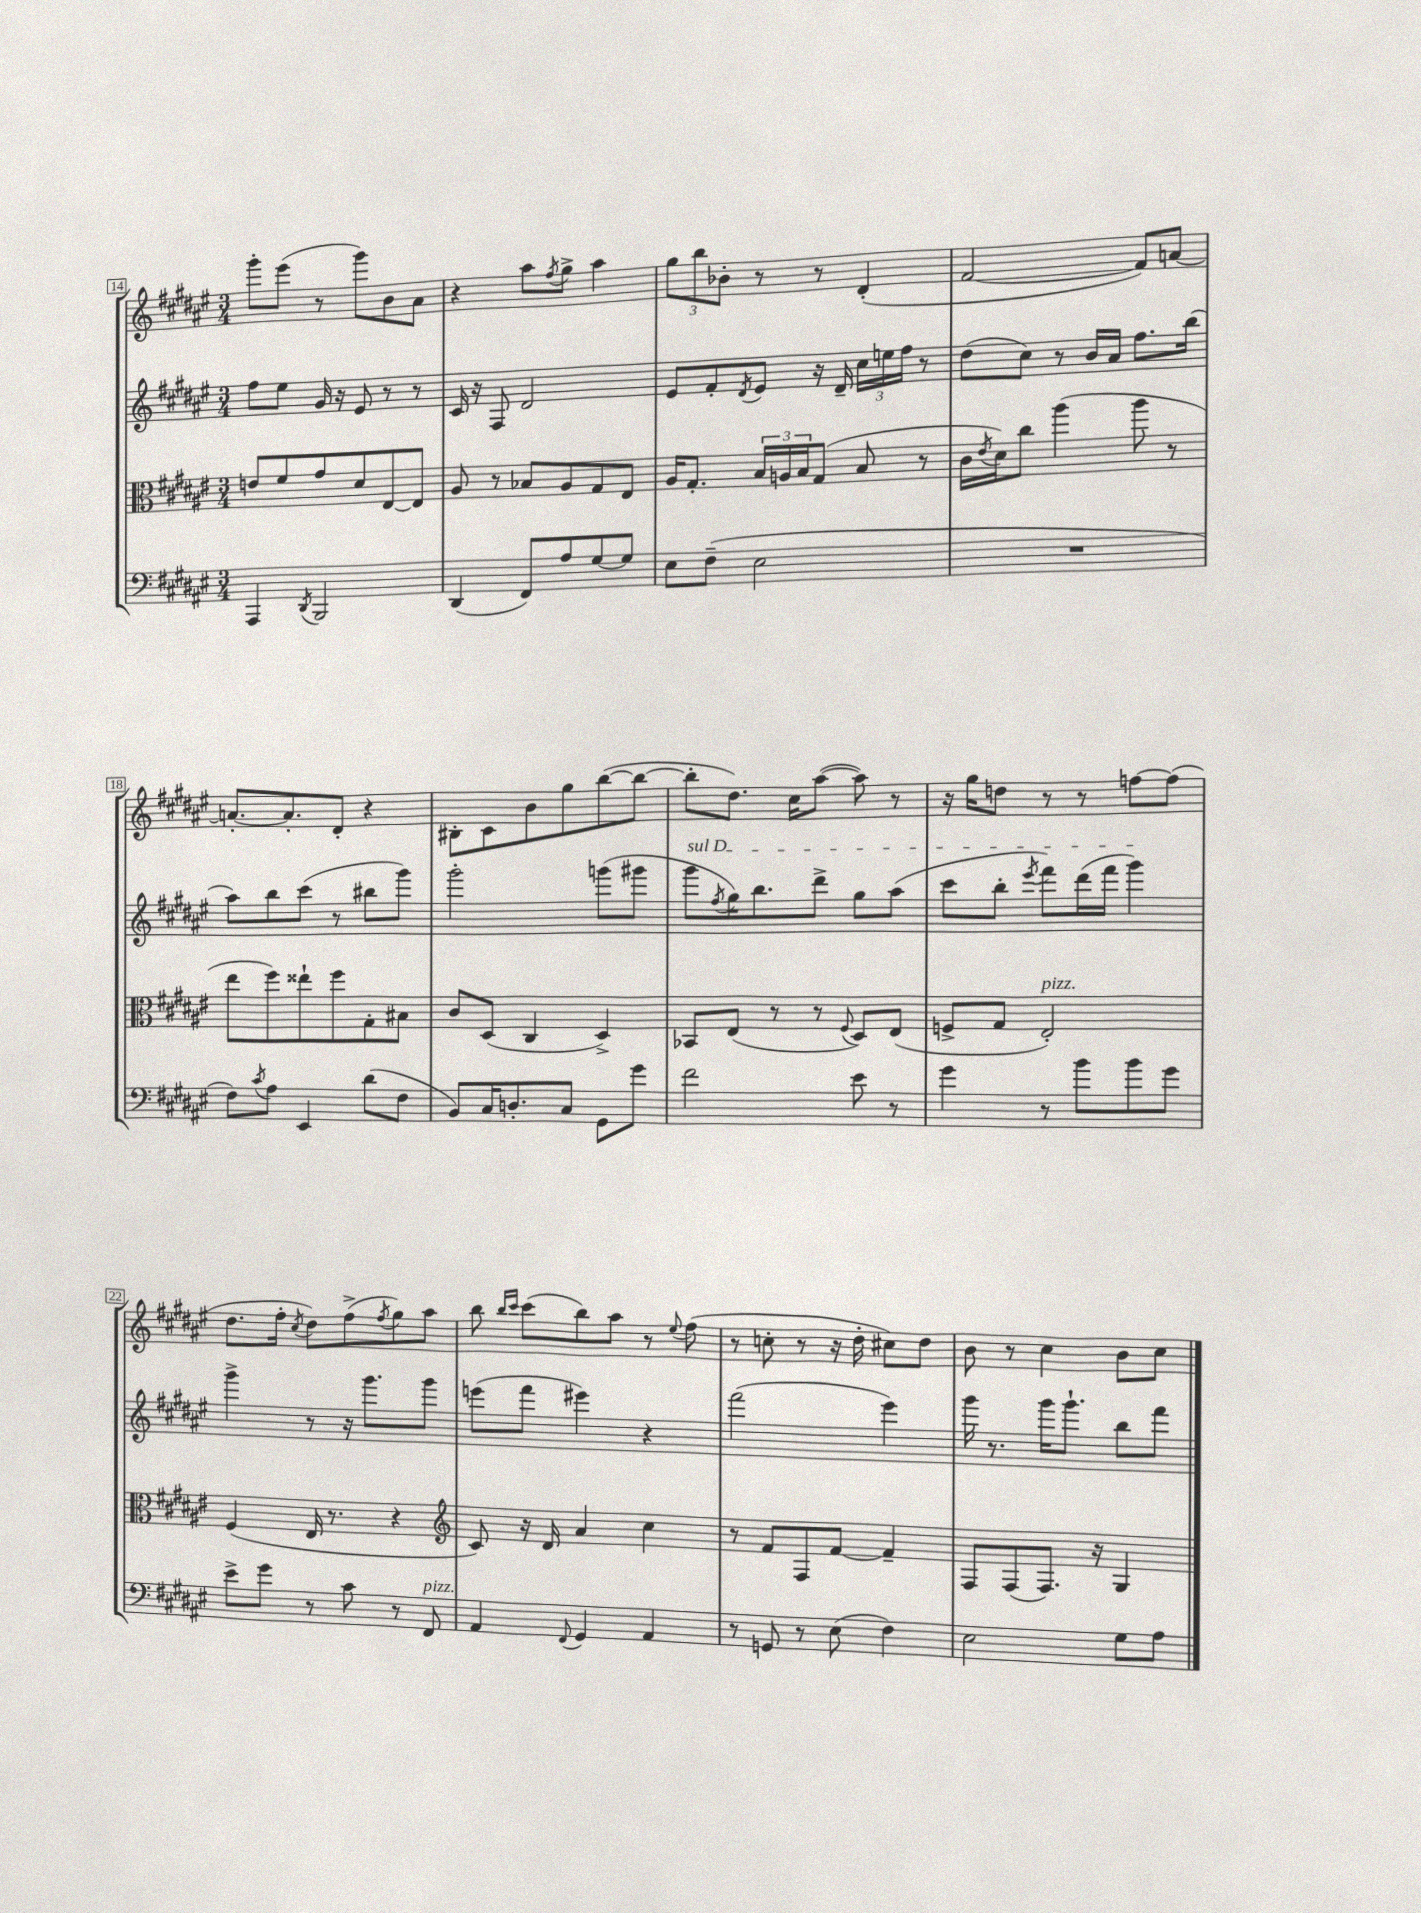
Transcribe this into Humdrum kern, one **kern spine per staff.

**kern	**kern	**kern	**kern
*part4	*part3	*part2	*part1
*staff4	*staff3	*staff2	*staff1
*clefF4	*clefC3	*clefG2	*clefG2
*k[f#c#g#d#a#e#]	*k[f#c#g#d#a#e#]	*k[f#c#g#d#a#e#]	*k[f#c#g#d#a#e#]
*M3/4	*M3/4	*M3/4	*M3/4
=14	=14	=14	=14
4AAA#/	8en/L	8ff#\L	8ggg#'\L
.	8f#/	8ee#\J	(8eee#\J
8qDD#/	.	.	.
2BBB/	8g#/	16g#/	8r
.	.	16r	.
.	8d#/	8e#/	8ggg#\L)
.	[8E#/	8r	8b\
.	8E#/J]	8r	8a#\J
=15	=15	=15	=15
(4DD#/	8A#/	16c#/	4r
.	.	16r	.
.	8r	8F#/	.
8FF#/L)	8B-X/L	2d#/	8aa#\L
.	.	.	8qff#/
8A#/	8A#/	.	8gg#^\J
[8G#/	8G#/	.	4aa#\
8G#/J]	8E#/J	.	.
=16	=16	=16	=16
8E#\L	16A#/KL	8e#/L	12gg#\L
.	8.G#'/J	.	.
.	.	.	12bb\
(8F#~\J	.	8f#'/	.
.	.	.	12b-X'\J
.	.	8qd#/	.
2E#\	24B/LL	8e#/J	8r
.	24An/	.	.
.	24B/J	.	.
.	(8G#/J	16r	8r
.	.	16d#~/	.
.	8B/	24cc#\LL	(4d#'/
.	.	24een\	.
.	.	24ff#\JJ	.
.	8r	8r	.
=17	=17	=17	=17
2.r	16c#\LL	(8dd#\L	[2f#/
.	8qe#/	.	.
.	16d#\J)	.	.
.	8cc#\J	8cc#\J)	.
.	(4aa#\	8r	.
.	.	16b/LL	.
.	.	16a#/JJ	.
.	8aa#\	8.ff#\L	8f#/L])
.	8r	.	[8an/J
.	.	(16bb\Jk	.
!!LO:LB:g=z
=18	=18	=18	=18
8F#\L)	8ee#\L	8aa#\L)	8.an'/L_
8qc#/	.	.	.
8A#\J	8ff#\)	8bb\	.
.	.	.	8.a'/]
4EE#/	8ee##X`\	(8ccc#\J	.
.	8ff#\	8r	8d#'/J
(8d#\L	8G#'\	8bb#X\L	4r
8F#\J	8B#X\J	8ggg#\J)	.
=19	=19	=19	=19
8BB/L)	8c#/L	2ggg#'\	8B#X'\L
16C#/K	(8D#/J	.	8c#\
8.Dn'/	.	.	.
.	4C#/	.	8b\
8C#/J	.	.	8gg#\
8GG#\L	4D#^/)	(8gggn\L	([8bb\
8g#\J	.	8ggg#X\J	8bb\J_
=20	=20	=20	=20
!	!	!LO:TX:a:i:t=sul D	!
2f#\	8BB-X/L	8ggg#\L	8bb'\L]
.	.	8qff#/	.
.	(8E#/J	16gg#\K)	8.dd#\J)
.	.	8.bb\	.
.	8r	.	.
.	.	.	16cc#\KL
.	8r	8ddd#^\J	([8aa#\J
.	8qqF#/	.	.
8e#\	8D#/L)	8gg#\L	8aa#\])
8r	(8E#/J	(8aa#\J	8r
=21	=21	=21	=21
4g#\	8Fn^/L	8ccc#\L	16r
.	.	.	16gg#\KL
.	8G#/J	8bb'\J	8ddn\J
.	.	8qeee#/	.
!	!LO:TX:a:i:t=pizz.	!	!
8r	2E#'/)	8fff#\L)	8r
8b\L	.	(16ddd#\L	8r
.	.	16fff#\JJ	.
8b\	.	4ggg#\)	[8ffn\L
8g#\J	.	.	(8ff\J]
!!LO:LB:g=z
=22	=22	=22	=22
8e#^\L	(4F#/	4ggg#^\	8.dd#\L
8g#\J	.	.	.
.	.	.	16ff#'\Jk
.	.	.	8qcc#/
8r	16E#/	8r	8dd#\L)
.	8.r	.	.
8c#\	.	16r	(8ff#^\
.	.	8.ggg#\L	.
.	.	.	8qff#/
8r	4r	.	8gg#\)
!LO:TX:a:i:t=pizz.	!	!	!
8FF#/	.	8ggg#\J	8aa#\J
=23	=23	=23	=23
*	*clefG2	*	*
4AA#/	8c#/)	(8eeen\L	8bb\
.	.	.	16qqbb/LL
.	.	.	16qqccc#/JJ
.	16r	8fff#\J	(8ccc#\L
.	16d#/	.	.
8qqFF#/	.	.	.
4GG#/	4a#/	4eee#X\)	8bb\)
.	.	.	8aa#\J
4AA#/	4cc#\	4r	8r
.	.	.	8qqee#/
.	.	.	(8ff#\
=24	=24	=24	=24
8r	8r	(2fff#\	8r
8GGn/	8f#/L	.	8ccn'\
8r	8F#/	.	8r
(8E#\	[8f#/J	.	16r
.	.	.	16dd#'\
4F#\)	4f#~/]	4eee#\)	8cc#X\L)
.	.	.	8dd#\J
=25	=25	=25	=25
2E#\	8F#/L	16ggg#\	8b\
.	.	8.r	.
.	(8F#/	.	8r
.	8.F#/J)	16ggg#\KL	4cc#\
.	.	8.ggg#`\J	.
.	16r	.	.
8G#\L	4G#/	8bb\L	8b\L
8A#\J	.	8fff#\J	8cc#\J
==	==	==	==
*-	*-	*-	*-
